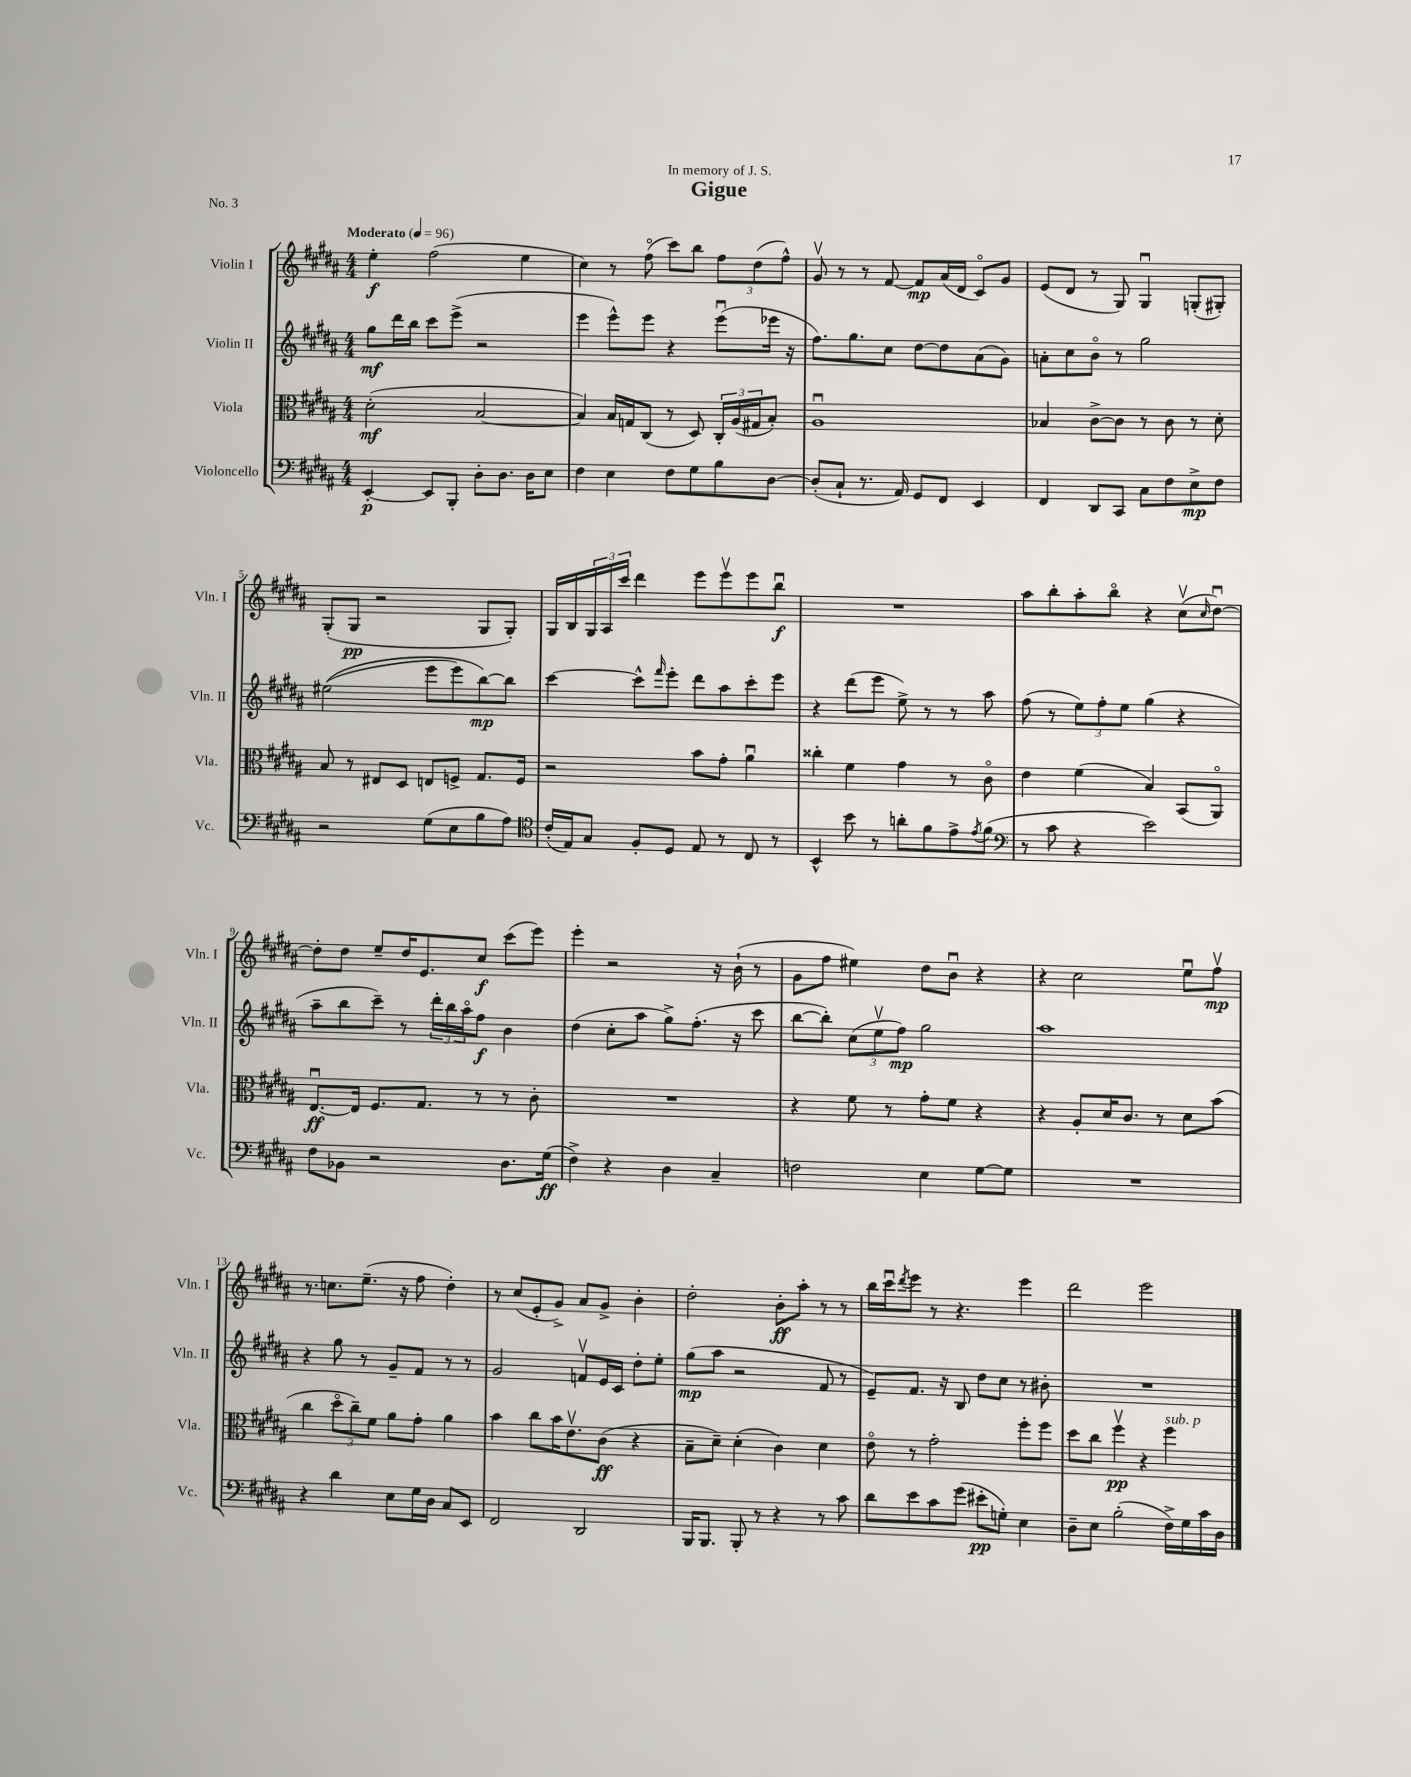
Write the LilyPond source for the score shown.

\header { title = "Gigue" dedication = "In memory of J. S." piece = "No. 3" }
<<
\new StaffGroup <<
\new Staff = "s0" \with { instrumentName = "Violin I" shortInstrumentName = "Vln. I" } {
    \clef treble \key b \major \numericTimeSignature \time 4/4 \tempo "Moderato" 4 = 96
    e''4-.\f fis''2( e''4 |
    cis''4) r8 fis''8\flageolet( cis'''8) b''8 \tuplet 3/2 { fis''8 dis''8( fis''8-^) } |
    gis'8\upbow r8 r8 fis'8~ fis'8\mp ais'16( dis'16 cis'8\flageolet) gis'8 |
    e'8( dis'8 r8 gis8) gis4\downbow g8-.( gis8-.) |
    gis8-.( gis8\pp r2 gis8 gis8-.) |
    gis16 b16 \tuplet 3/2 { gis16 ais16 cis'''16 } dis'''4 e'''8 e'''8\upbow e'''8 b''8\downbow\f |
    R1 |
    ais''8 b''8-. ais''8-. b''8\flageolet r4 cis''8\upbow( \grace { cis''16 } dis''8~\downbow) |
    dis''8-. dis''8 e''8-- dis''16 e'8. cis''8\f cis'''8( e'''8) |
    e'''4-. r2 r16 b'16-!( r8 |
    gis'8 fis''8 eis''4) dis''8 b'8\downbow r4 |
    r4 cis''2 e''8\downbow fis''8\upbow\mp |
    r8. c''8. e''8.--( r16 fis''8 dis''4-.) |
    r8 cis''8( e'8-. gis'8->) ais'8 gis'8-> b'4-. |
    dis''2-. b'8-.\ff ais''8-. r8 r8 |
    b''16 cis'''16\downbow \acciaccatura { dis'''8 } e'''8 r8 r4. e'''4 |
    dis'''2 e'''2 \bar "|." |
}
\new Staff = "s1" \with { instrumentName = "Violin II" shortInstrumentName = "Vln. II" } {
    \clef treble \key b \major \numericTimeSignature \time 4/4
    gis''8\mf dis'''16 b''16 cis'''8 e'''8->( r2 |
    e'''4 e'''8-^) e'''8 r4 e'''8\downbow( ees'''16 r16 |
    fis''8.) gis''8. cis''8 dis''8~ dis''8 ais'8( gis'8) |
    a'8-. cis''8 b'8\flageolet r8 gis''2 |
    eis''2(\( e'''8 e'''8) b''8~\mp\) b''8 |
    cis'''4~ cis'''8-^ \grace { fis'''16 } e'''8-. dis'''8 ais''8 cis'''8-. e'''8 |
    r4 dis'''8( e'''8 e''8->) r8 r8 ais''8 |
    fis''8( r8 \tuplet 3/2 { e''8) fis''8-. e''8 } gis''4( r4 |
    ais''8-- b''8 cis'''8--) r8 \tuplet 3/2 { dis'''16-. b''16 ais''16\flageolet } fis''8\f b'4 |
    dis''4( cis''8-. ais''8 gis''8->) fis''8.-.( r16 cis'''8 |
    b''8~ b''8-.) \tuplet 3/2 { cis''8( e''8\upbow fis''8\mp) } gis''2 |
    ais''1 |
    r4 gis''8 r8 gis'8-- fis'8 r8 r8 |
    gis'2 f'8\upbow e'16 cis'16 dis''8-. e''8-. |
    gis''8\mp( ais''8 r2 fis'8 r8 |
    e'8--) fis'8. r16 b8 dis''8 cis''8 r8 bis'8-. |
    R1 \bar "|." |
}
\new Staff = "s2" \with { instrumentName = "Viola" shortInstrumentName = "Vla." } {
    \clef alto \key b \major \numericTimeSignature \time 4/4
    dis'2-.\mf( b2~ |
    b4) b16 g16 cis8( r8 dis8) \tuplet 3/2 { cis16-. ais16( gis16 } b8-.) |
    ais1\downbow |
    bes4 cis'8~-> cis'8 r8 cis'8 r8 dis'8-. |
    b8 r8 eis8 dis8 e8 f8-> gis8. f16 |
    r2 b'8 gis'8-. ais'4\downbow |
    cisis''4-. fis'4 gis'4 r8 cis'8\flageolet |
    e'4 fis'4( b4) b,8( ais,8\flageolet) |
    e8.~\downbow\ff e16 fis8. gis8. r8 r8 cis'8-. |
    R1 |
    r4 fis'8 r8 gis'8-. fis'8 r4 |
    r4 ais8-. dis'16 cis'8. r8 dis'8 b'8( |
    cis''4 \tuplet 3/2 { dis''8\flageolet cis''8--) fis'8 } ais'8 gis'8-. ais'4 |
    b'4 cis''8 b'16 e'8.\upbow cis'8\ff( r4 |
    b8-- dis'8--) dis'4-.( cis'4) dis'4 |
    e'8\flageolet r8 gis'2-. fis''8-. fis''8 |
    dis''8 cis''8 fis''4\upbow\pp r4 fis''4^\markup { \italic "sub. p" } \bar "|." |
}
\new Staff = "s3" \with { instrumentName = "Violoncello" shortInstrumentName = "Vc." } {
    \clef bass \key b \major \numericTimeSignature \time 4/4
    e,4~-.\p e,8 b,,8-. dis8-. dis8. dis16 e8 |
    fis4 e4 fis8 gis8 b8 dis8~ |
    dis8-.( cis8-! r8. ais,16) gis,8 fis,8 e,4 |
    fis,4 dis,8 cis,8 cis8 fis8 e8->\mp fis8 |
    r2 gis8( e8 b8 ais8) |
    \clef tenor cis'16-.( e16) gis8 fis8-. dis8 e8 r8 cis8 r8 |
    b,4-^ b'8 r8 a'8-. fis'8 e'8-> \acciaccatura { e'8 } fis'8( |
    \clef bass r8 cis'8 r4 e'2) |
    fis8 bes,8 r2 dis8. gis16\ff( |
    fis4->) r4 dis4 cis4-- |
    f2 e4 gis8~ gis8 |
    R1 |
    r4 dis'4 e8 gis16 dis16 cis8 e,8 |
    fis,2 dis,2 |
    b,,16 b,,8. b,,8-. r8 r4 r8 cis'8 |
    dis'8 e'8 cis'8 gis'8( eis'8-.\pp g8-.) e4 |
    dis8-- e8 b2-.( fis16->) gis16 cis'16 dis16 \bar "|." |
}
>>
>>
